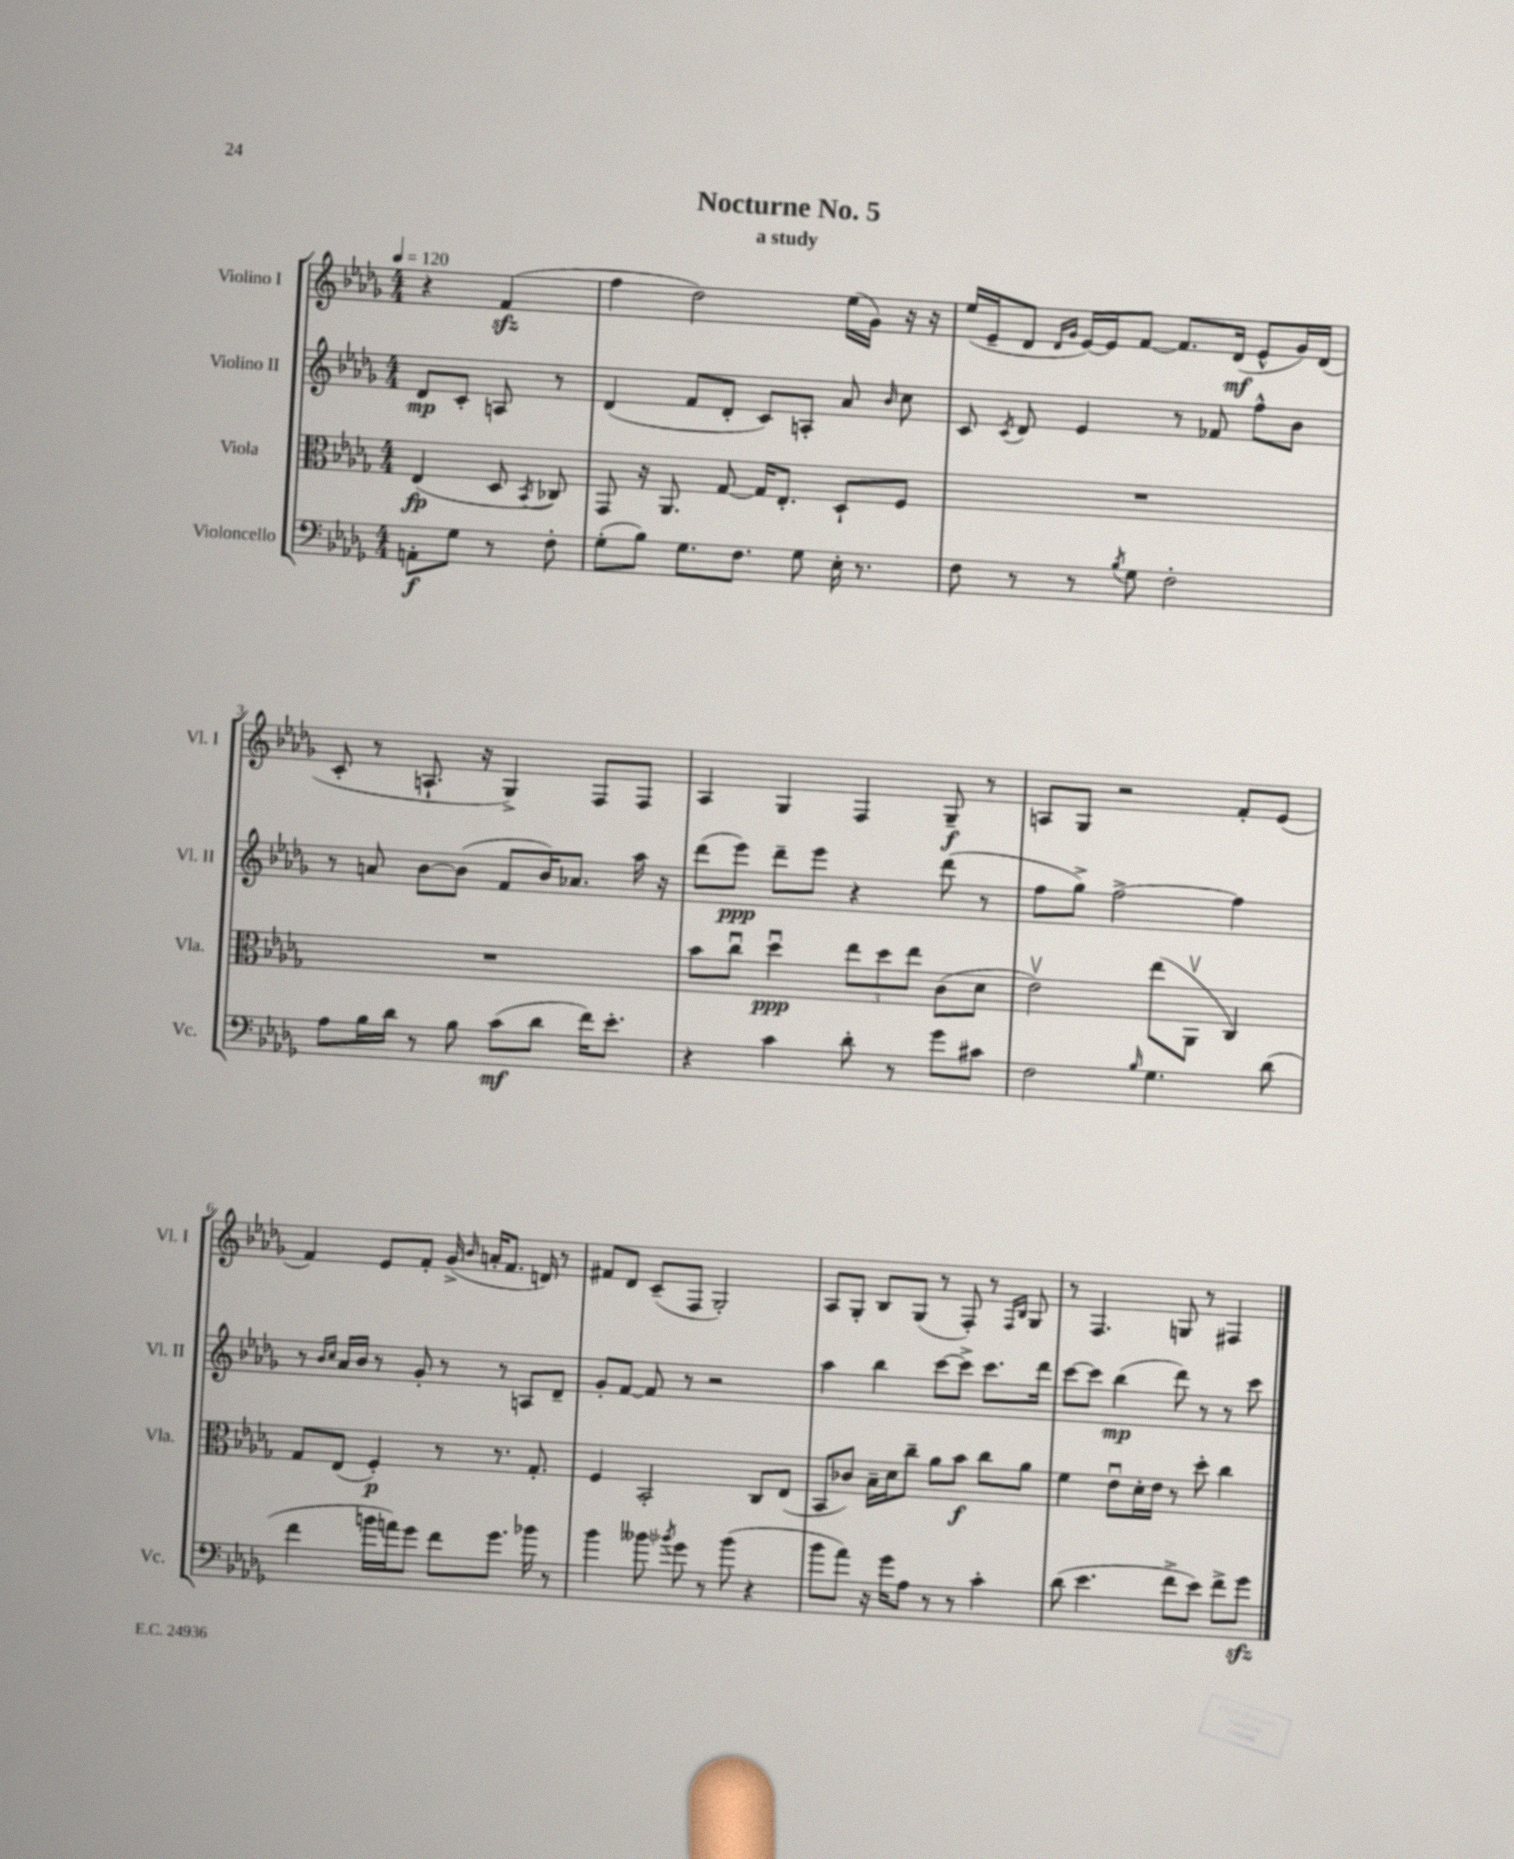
\header { title = "Nocturne No. 5" subtitle = "a study" }
<<
\new StaffGroup <<
\new Staff = "s0" \with { instrumentName = "Violino I" shortInstrumentName = "Vl. I" } {
    \clef treble \key des \major \numericTimeSignature \time 4/4 \partial 2 \tempo 4 = 120
    \autoBeamOff r4 f'4\sfz( |
    f''4 des''2) ees''16[( ges'16]) r16 r16 |
    ees''16[( ees'16-- des'8] \grace { des'16[ ges'16] } ees'16[~) ees'16 f'8]~ f'8.[ des'16]\mf( ees'8[-^ ges'16) des'16]( |
    c'8-. r8 a8.-! r16 ges4->) f8[ f8] |
    aes4 ges4 f4 ges8--\f r8 |
    a8[ ges8] r2 f'8[-. ees'8]( |
    f'4) ees'8[ f'8]-. ges'16->( \grace { bes'16 } a'16[-. f'8.] d'16) r8 |
    fis'8[ des'8] c'8[--( f8] ges2-.) |
    aes8[ ges8]-. bes8[ ges8]( r8 f8-.) r8 \grace { f16[ bes16] } ges8 |
    r8 f4. g8 r8 fis4 \bar "|." |
}
\new Staff = "s1" \with { instrumentName = "Violino II" shortInstrumentName = "Vl. II" } {
    \clef treble \key des \major \numericTimeSignature \time 4/4 \partial 2
    \autoBeamOff des'8[\mp c'8]-. a8 r8 |
    des'4( f'8[ des'8]-. c'8[) a8]-. aes'8 \grace { bes'16 } c''8 |
    c'8 \acciaccatura { c'8 } des'8 ees'4 r8 fes'8 f''8[-^ bes'8] |
    r8 a'8 bes'8[~ bes'8]( f'8[ bes'16) aes'8.] aes''16 r16 |
    des'''8[( ees'''8]\ppp) des'''8[-- ees'''8] r4 des'''8( r8 |
    f''8[ ges''8]->) f''2~-> f''4 |
    r8 \grace { bes'16[ c''16] } aes'16[ bes'16] r8 ges'8-. r8 r8 a8[ des'8]-- |
    ges'8[-. f'8]~ f'8 r8 r2 |
    aes''4 bes''4 c'''8[~ c'''8]-> c'''8.[ des'''16] |
    c'''8[~ c'''8] bes''4\mp( des'''8) r8 r8 c'''8 \bar "|." |
}
\new Staff = "s2" \with { instrumentName = "Viola" shortInstrumentName = "Vla." } {
    \clef alto \key des \major \numericTimeSignature \time 4/4 \partial 2
    \autoBeamOff ees4\fp( des8 \acciaccatura { bes,8 } ces8) |
    ges,8 r16 aes,8. ges8~ ges16[ ees8.]-. des8[-! f8] |
    R1 |
    R1 |
    bes'8[ c''8]\downbow des''4\downbow\ppp \tuplet 3/2 { ees''8[ des''8 ees''8] } c'8[( des'8] |
    ees'2\upbow) ees''8[( aes,8]\upbow c4) |
    ges8[ ees8]( f4-.\p) r8 r8. ges8.-. |
    f4 bes,2-. c8[ ees8]( |
    bes,8[ ces'8]) bes16[-- des'16 c''8]-- aes'8[ bes'8]\f c''8[ aes'8] |
    f'4 ees'8[\downbow des'16-. ees'16] r8 des''8-. c''4 \bar "|." |
}
\new Staff = "s3" \with { instrumentName = "Violoncello" shortInstrumentName = "Vc." } {
    \clef bass \key des \major \numericTimeSignature \time 4/4 \partial 2
    \autoBeamOff a,8[-.\f ges8] r8 f8-. |
    ges8[-.( bes8]) ges8.[ f8.] ges8 ees16-. r8. |
    f8 r8 r8 \acciaccatura { bes8 } ges8 f2-. |
    aes8[ bes16 des'16] r8 bes8 c'8[\mf( des'8] f'16[) ees'8.]-. |
    r4 c'4 des'8-. r8 ges'8[ cis'8] |
    f2 \grace { bes16 } ges4. des'8( |
    f'4 b'16[ a'16) ges'8] f'8[ ges'8.] bes'16 r8 |
    bes'4 beses'8 \acciaccatura { bes'8 } ges'8 r8 bes'8( r4 |
    bes'8[ aes'8]) r16 ges'16[ aes8] r8 r8 c'4-. |
    des'8( ees'4. f'8[-> ees'8]) f'8[-> ges'8]\sfz \bar "|." |
}
>>
>>
